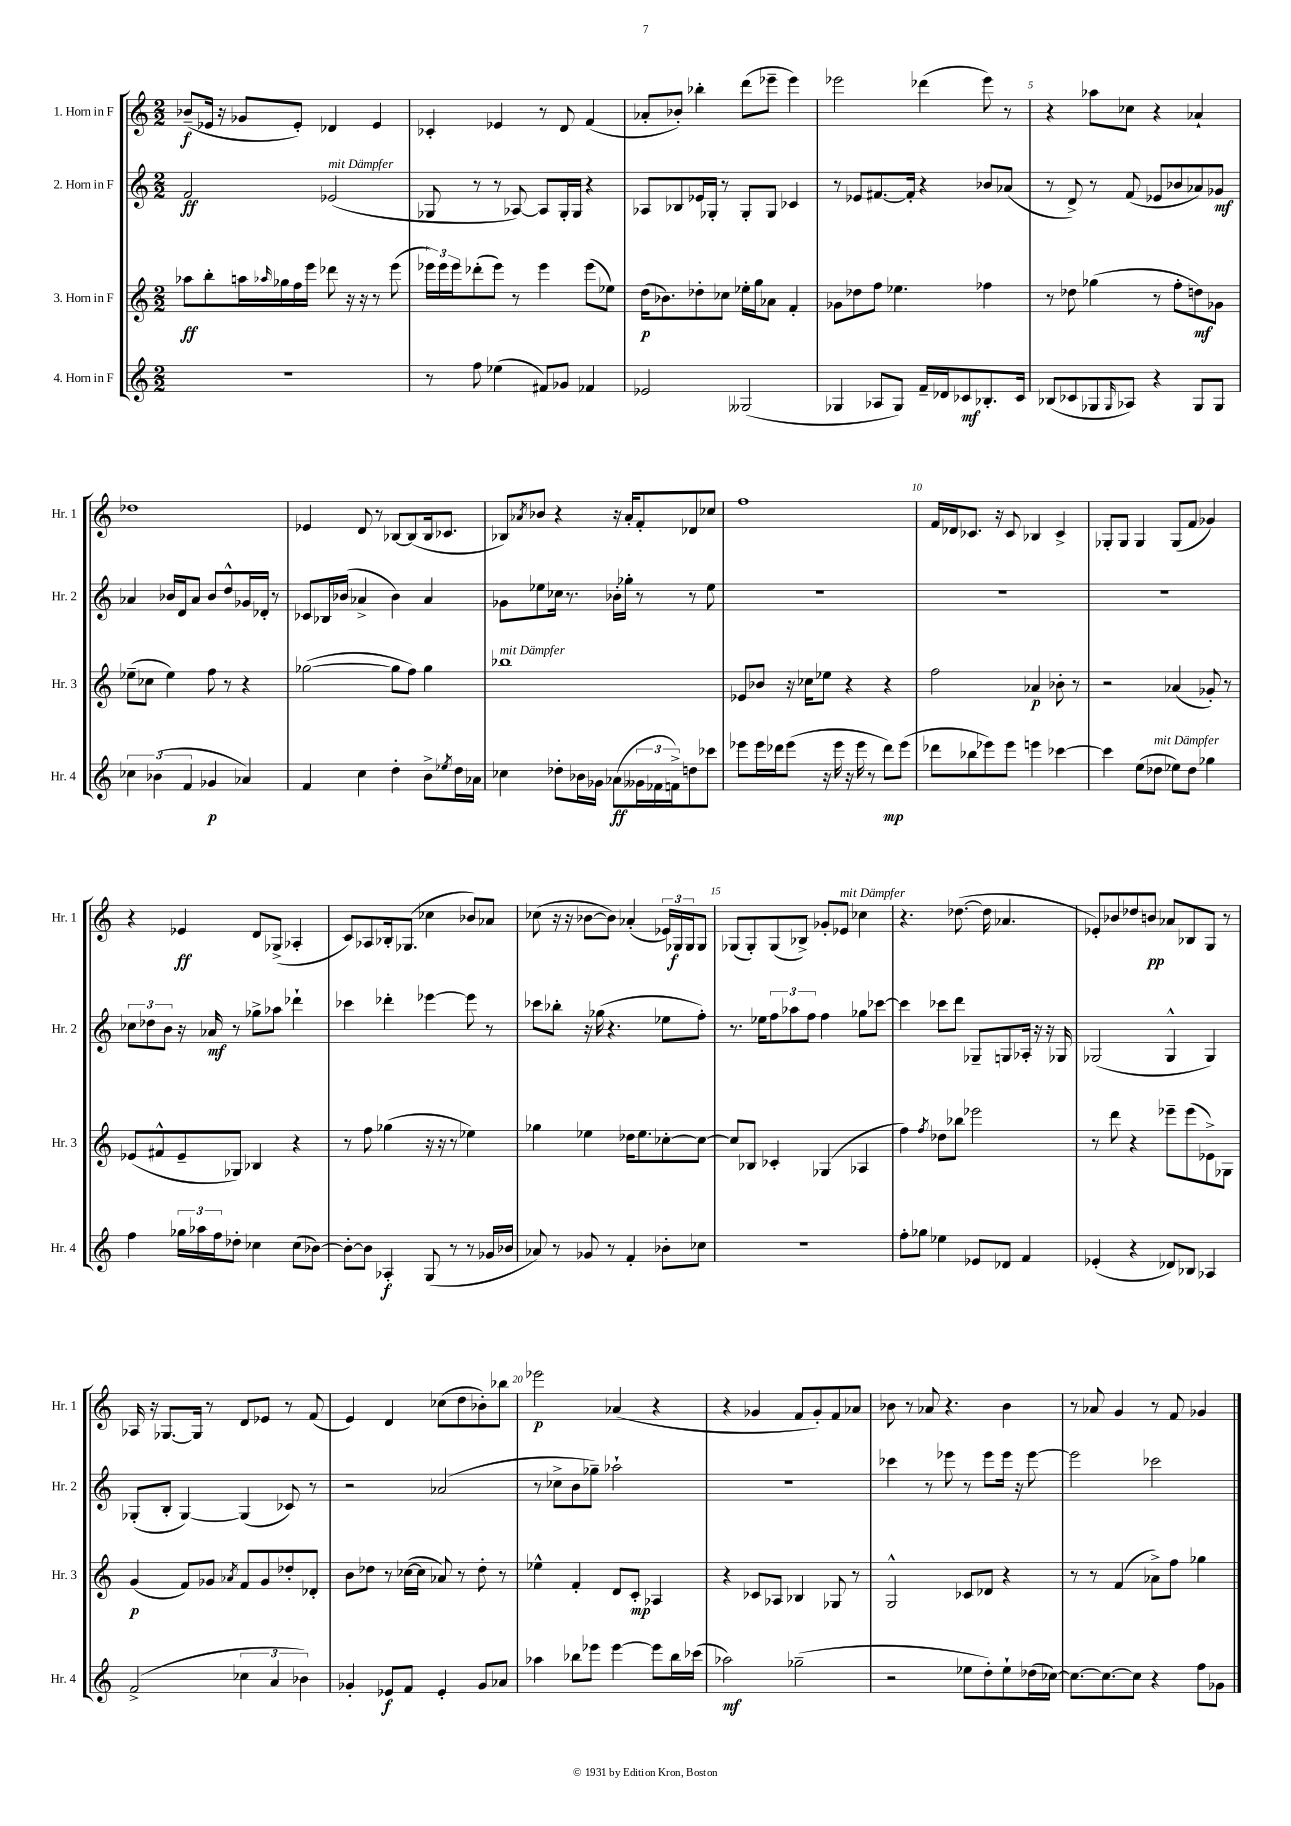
<<
\new StaffGroup <<
\new Staff = "s0" \with { instrumentName = "1. Horn in F" shortInstrumentName = "Hr. 1" } {
    \clef treble \key c \major \numericTimeSignature \time 2/2
    bes'8--\f( ees'16 r16 ges'8 ees'8-.) des'4 ees'4 |
    ces'4-. ees'4 r8 d'8 f'4( |
    aes'8-. bes'8-.) bes''4-. d'''8( ees'''8-- ees'''4) |
    ees'''2 des'''4( ees'''8) r8 |
    r4 aes''8 ces''8 r4 aes'4-! |
    des''1 |
    ees'4 d'8 r8 bes8~ bes8( bes16 ces'8. |
    bes8) \acciaccatura { aes'8 } bes'8 r4 r16 aes'16-. f'8-. des'8 ces''8 |
    f''1 |
    f'16 des'16 ces'8. r16 ces'8 bes4 ces'4-> |
    ges8-. ges8 ges4 ges8( f'8 ges'4) |
    r4 ees'4\ff d'8 ges8->( aes4-. |
    c'8) aes8 bes16-. ges8.( ces''4 bes'8) aes'8 |
    ces''8( r16 r16 bes'8~ bes'8) aes'4-.( \tuplet 3/2 { ees'16) ges16\f ges16 } ges8 |
    ges8( ges8-.) ges8( bes8->) ges'8-. ees'8^\markup { \italic "mit Dämpfer" } ces''4 |
    r4. des''8.~( des''16 aes'4. |
    ees'8-.) bes'8 des''8 b'8\pp aes'8 bes8 g8 r8 |
    aes16 r16 ges8.~ ges16 r8 d'8 ees'8 r8 f'8( |
    e'4) d'4 ces''8( d''8 bes'8-.) bes''8 |
    ees'''2\p aes'4( r4 |
    r4 ges'4 f'8 ges'8-.) f'8 aes'8 |
    bes'8 r8 aes'8 r4. bes'4 |
    r8 aes'8 g'4 r8 f'8 ges'4 \bar "|." |
}
\new Staff = "s1" \with { instrumentName = "2. Horn in F" shortInstrumentName = "Hr. 2" } {
    \clef treble \key c \major \numericTimeSignature \time 2/2
    f'2\ff ees'2^\markup { \italic "mit Dämpfer" }( |
    ges8 r8 r8 aes8~) aes8 ges16-. ges16 r4 |
    aes8 bes8 ees'16 ges16-. r8 ges8-. ges8 ces'4 |
    r8 ees'8 fis'8.~ fis'16-. r4 bes'8 aes'8( |
    r8 d'8->) r8 f'8( ees'8 bes'8 aes'8) ges'8\mf |
    aes'4 bes'16 d'16 aes'8 bes'8 d''8-^ ges'16 des'16-. r8 |
    ces'8 bes16 bes'16( aes'4-> bes'4) aes'4 |
    ges'8 ees''8 ces''16 r8. bes'16-. ges''16-. r8 r8 ees''8 |
    R1 |
    R1 |
    R1 |
    \tuplet 3/2 { ces''8 des''8 b'8 } r16 aes'16\mf r8 ges''8-> aes''8 des'''4-! |
    ces'''4 des'''4-. ees'''4~ ees'''8 r8 |
    ces'''8 bes''8-. r16 ges''16( r4. ees''8 f''8-.) |
    r8. ees''16 \tuplet 3/2 { f''8 aes''8 f''8 } f''4 ges''8 ces'''8~ |
    ces'''4 ces'''8 d'''8 ges8-- g8 aes16-. r16 r16 ges16 |
    ges2( ges4-^ ges4) |
    ges8-.( b8-. ges4~) ges4( ces'8) r8 |
    r2 aes'2( |
    r8 ces''8-> b'8 ges''8--) aes''2-! |
    R1 |
    ces'''4 r8 ees'''8 r8 ees'''8 ees'''16 r16 ees'''8~ |
    ees'''2 ces'''2 \bar "|." |
}
\new Staff = "s2" \with { instrumentName = "3. Horn in F" shortInstrumentName = "Hr. 3" } {
    \clef treble \key c \major \numericTimeSignature \time 2/2
    aes''8\ff b''8-. a''16 \grace { aes''16 } ges''16 f''16 e'''16 des'''8 r16 r16 r8 e'''8( |
    \tuplet 3/2 { ees'''16) ees'''16 ees'''16 } des'''8-.( ees'''8) r8 ees'''4 ees'''8( ees''8) |
    d''16\p( bes'8.) des''8-. ces''8 ees''16-. g''16 aes'8 f'4-. |
    ges'8 des''8 f''8 ees''4. fes''4 |
    r8 des''8 ges''4( r8 f''8-. d''8\mf) ges'8 |
    ees''8--( ces''8 ees''4) f''8 r8 r4 |
    ges''2~( ges''8 f''8) ges''4 |
    bes''1^\markup { \italic "mit Dämpfer" } |
    ees'8 bes'8 r16 ces''16 ees''8 r4 r4 |
    f''2 aes'4\p bes'8-. r8 |
    r2 aes'4( ges'8-.) r8 |
    ees'8( fis'8-^ ees'8-- ges8) bes4 r4 |
    r8 f''8 ges''4( r16 r16 r8 ees''4) |
    ges''4 ees''4 des''16 ees''8. ces''8~-. ces''8~ |
    ces''8 bes8 ces'4-. ges4( aes4 |
    f''4) \acciaccatura { f''8 } des''8 bes''8 ees'''2 |
    r8 d'''8 r4 ees'''8-- ees'''8( ees'8->) ges8 |
    g'4\p( f'8) ges'8 \acciaccatura { aes'8 } f'8 ges'8 des''8-. des'8-. |
    b'8 des''8 r8 ces''16~( ces''16 aes'8) r8 des''8-. r8 |
    ees''4-^ f'4-. d'8 c'8-.\mp aes4 |
    r4 ces'8 aes8 bes4 ges8 r8 |
    g2-^ ces'8 des'8 r4 |
    r8 r8 f'4( aes'8->) f''8 ges''4 \bar "|." |
}
\new Staff = "s3" \with { instrumentName = "4. Horn in F" shortInstrumentName = "Hr. 4" } {
    \clef treble \key c \major \numericTimeSignature \time 2/2
    r1 |
    r8 f''8 ees''4( fis'8) ges'8 fes'4 |
    ees'2 geses2( |
    ges4 aes8 ges8) f'16-- des'16 ces'8\mf bes8.-. ces'16 |
    bes8( ces'8 ges8 \grace { ges16 } aes8) r4 ges8 ges8 |
    \tuplet 3/2 { ces''4 bes'4( f'4 } ges'4\p aes'4) |
    f'4 c''4 d''4-. b'8-> \acciaccatura { ees''8 } d''16 aes'16 |
    ces''4 des''8-. bes'16 ges'16 aes'8\ff( \tuplet 3/2 { geses'16 fes'16 f'16->) } d''8 ces'''8 |
    ees'''8 ees'''16 des'''16 ees'''8( r16 ees'''16 r16 ees'''16 r8 des'''8\mp) ees'''8( |
    des'''8 bes''8 ees'''8) ees'''8 e'''4 ces'''4~ |
    ces'''4 e''8( des''8^\markup { \italic "mit Dämpfer" } ees''8) des''8 ges''4 |
    f''4 \tuplet 3/2 { ges''16 aes''16 f''16 } des''8-. ces''4 ces''8( bes'8~) |
    bes'8~-. bes'8 aes4-.\f g8( r8 r8 ges'16 bes'16 |
    aes'8) r8 ges'8 r8 f'4-. bes'8-. ces''8 |
    r1 |
    f''8-. ges''8 ees''4 ees'8 des'8 f'4 |
    ees'4-.( r4 des'8) bes8 aes4 |
    f'2->( \tuplet 3/2 { ces''4 a'4 bes'4) } |
    ges'4-. ees'8\f f'8 ees'4-. ges'8 aes'8 |
    aes''4 bes''8 ees'''8 ees'''4~ ees'''8 bes''16 ces'''16( |
    aes''2\mf) ges''2--( |
    r2 ees''8 d''8-.) ees''8-! des''16( ces''16~) |
    ces''8.~ ces''8.~ ces''8 r4 f''8 ges'8 \bar "|." |
}
>>
>>
\layout { \context { \Score \override BarNumber.break-visibility = ##(#f #t #t) barNumberVisibility = #(every-nth-bar-number-visible 5) } }
